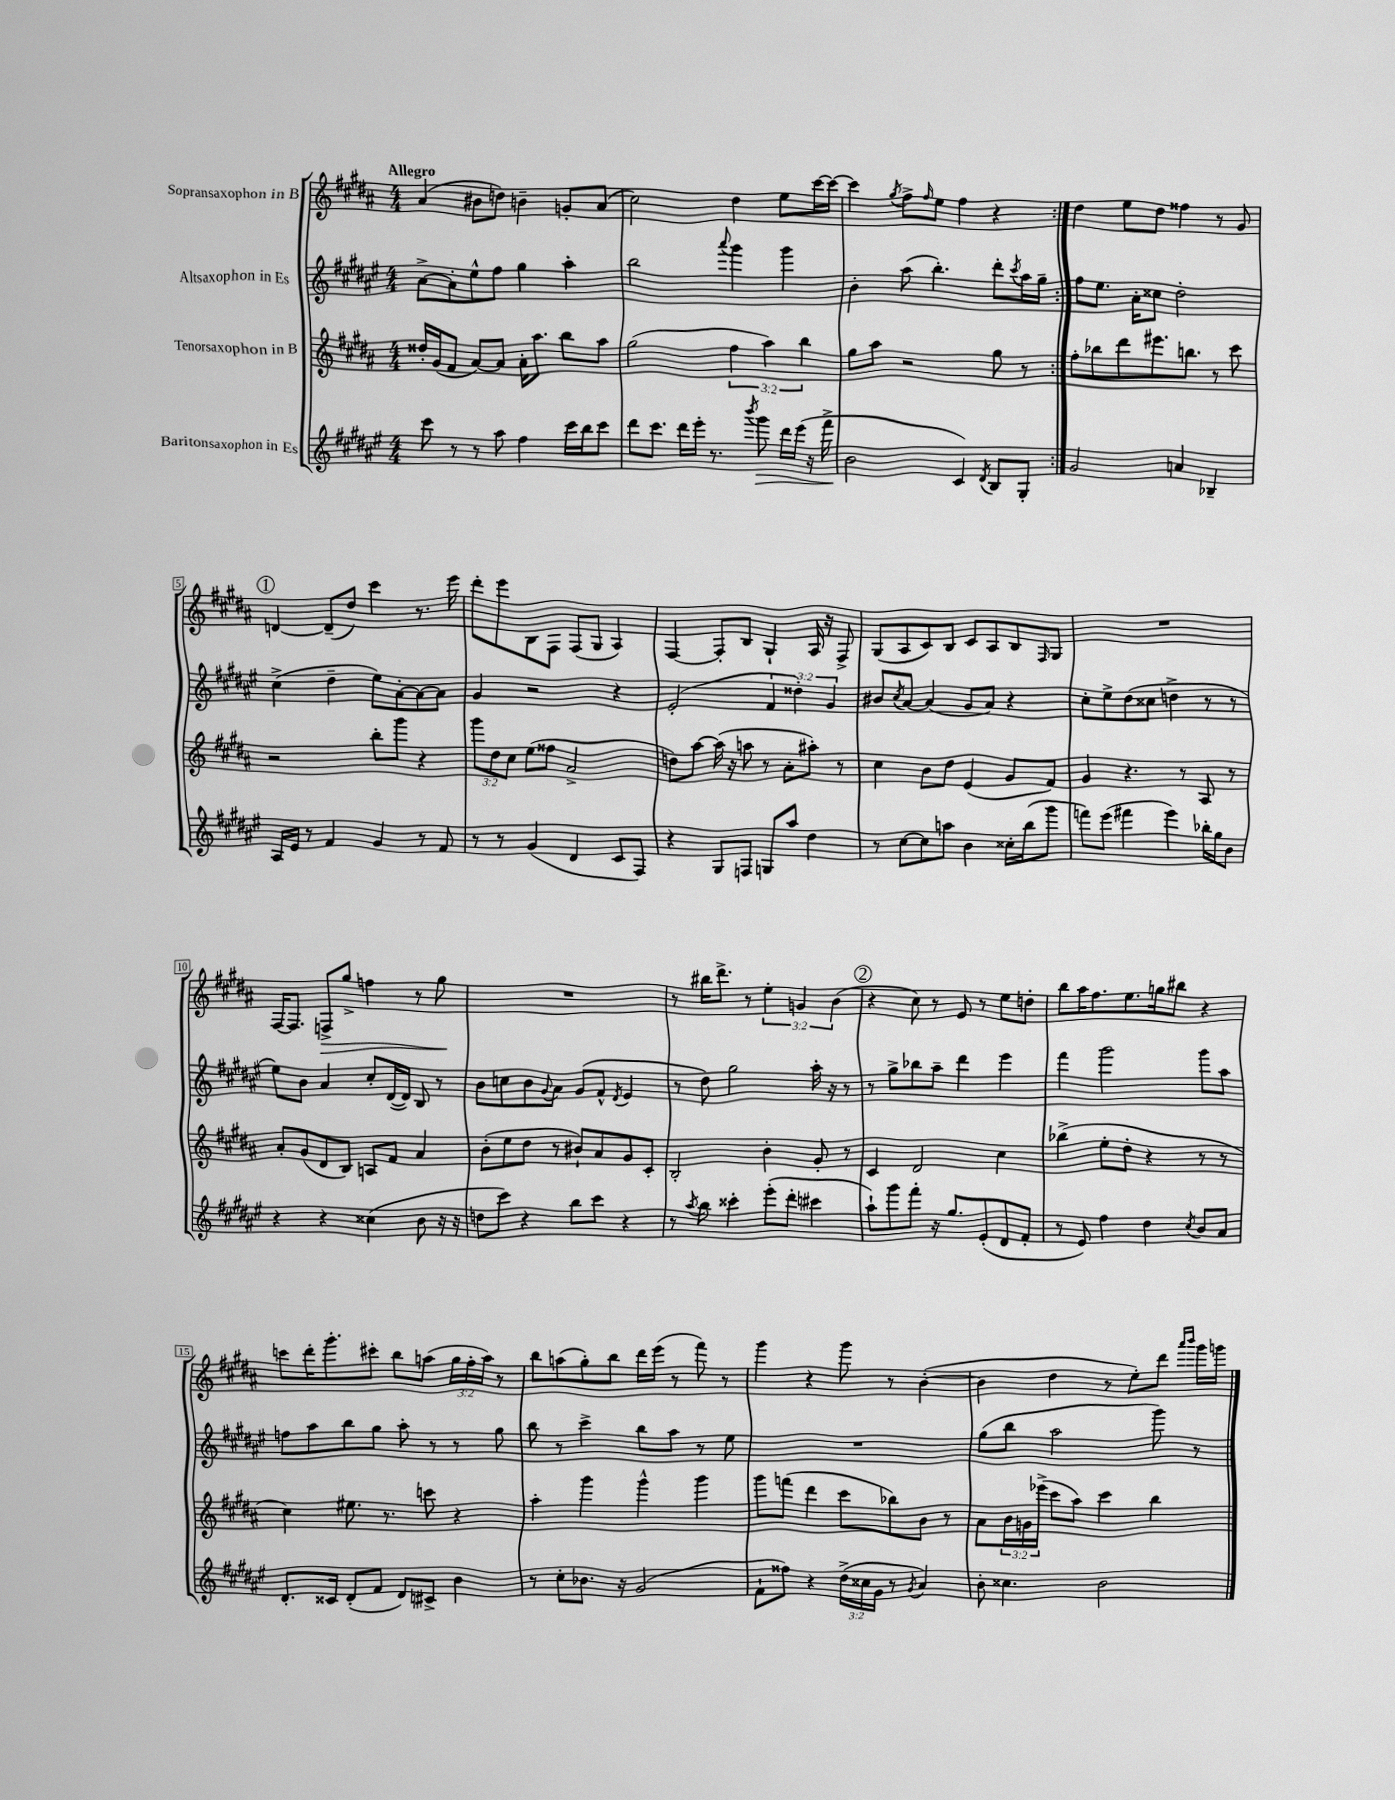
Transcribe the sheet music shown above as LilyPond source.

<<
\new StaffGroup <<
\new Staff = "s0" \with { instrumentName = "Sopransaxophon in B" } {
    \clef treble \key b \major \numericTimeSignature \time 4/4 \override Staff.TupletNumber.text = #tuplet-number::calc-fraction-text \tempo "Allegro"
    \repeat volta 2 { ais'4( bis'8 d''8) b'4-- g'8-. ais'8( |
    cis''2) dis''4 e''8 cis'''16~ cis'''16~ |
    cis'''4 \acciaccatura { gis''8 } fis''8-> \grace { fis''16 } e''8 fis''4 r4 | }
    dis''4 e''8 dis''8 fisis''4 r8 gis'8 |
    \mark \markup { \circle "1" } d'4~ d'8--( dis''8) cis'''4 r8. e'''16 |
    dis'''8-. e'''8 b8 fis8 fis8( gis8 ais4) |
    fis4~ fis8-. b8 gis4-! ais16 r16 fis8-> |
    gis8( ais8 cis'8) b8 cis'8 ais8 b8 \grace { fis16 } gis8 |
    R1 |
    fis16~ fis8. f8->\> gis''8-> f''4 r8 gis''8\! |
    R1 |
    r8 bis''16 dis'''8.-> r8 \tuplet 3/2 { e''4-. g'4 b'4( } |
    \mark \markup { \circle "2" } r4 cis''8) r8 e'8 r8 e''8 d''8-. |
    b''8 ais''16 fis''8. e''8. g''16 bis''8 r4 |
    c'''8 dis'''16-. gis'''8.-. cis'''8-. b''8 a''8( \tuplet 3/2 { gis''16 fis''16-. a''16) } r8 |
    b''8 a''8( gis''8-.) b''8 dis'''16 e'''16( r8 fis'''8) r8 |
    gis'''4 r4 gis'''8 r8 b'4~-.( |
    b'4 dis''4 r8 e''8-.) dis'''8 \grace { ais'''16 b'''16 } gis'''16 g'''16 \bar "|." |
}
\new Staff = "s1" \with { instrumentName = "Altsaxophon in Es" } {
    \clef treble \key fis \major \numericTimeSignature \time 4/4 \override Staff.TupletNumber.text = #tuplet-number::calc-fraction-text
    \repeat volta 2 { ais'8~-> ais'8-. eis''8-^ fis''8 gis''4 ais''4-. |
    b''2 \appoggiatura { ais'''8 } gis'''4 gis'''4 |
    b'4-. ais''8( b''4.-.) dis'''8-. \acciaccatura { cis'''8 } ais''16 gis''16-- | }
    fis''8 eis''8. ais'16-. cisis''8 dis''2-. |
    \mark \markup { \circle "1" } cis''4->( dis''4-- eis''8) ais'8~-. ais'8~ ais'8 |
    gis'4 r2 r4 |
    eis'2-.( \tuplet 3/2 { fis'4 disis''4-.) gis'4 } |
    bis'8 \acciaccatura { cis''8 } ais'8~ ais'4( gis'8 ais'8) r4 |
    cis''8-. eis''8-> dis''8( cisis''8 d''4-> r8 r8 |
    eis''8) b'8 ais'4 cis''8-. dis'16~( dis'16) b8 r8 |
    b'8 c''8 b'8 \appoggiatura { gis'8 } ais'8 gis'8( fis'8-^ \acciaccatura { dis'8 } eis'4 |
    r8 dis''8) gis''2 ais''16-. r16 r8 |
    \mark \markup { \circle "2" } r8 gis''8-> bes''8 ais''8-- dis'''4 eis'''4 |
    fis'''4 gis'''2 gis'''8 ais''8 |
    f''8 ais''8 b''8 gis''8 ais''8-. r8 r8 gis''8 |
    b''8 r8 cis'''4-> b''8 ais''8 r8 eis''8 |
    R1 |
    gis''8( b''8 ais''2 gis'''8) r8 \bar "|." |
}
\new Staff = "s2" \with { instrumentName = "Tenorsaxophon in B" } {
    \clef treble \key b \major \numericTimeSignature \time 4/4 \override Staff.TupletNumber.text = #tuplet-number::calc-fraction-text
    \repeat volta 2 { disis''16-. gis'16( fis'8 ais'8~) ais'8 ais'16-. ais''8. b''8 ais''8 |
    gis''2( \tuplet 3/2 { fis''4 ais''4) b''4 } |
    gis''8 ais''8 r2 gis''8 r8 | }
    fis''8-. bes''8 dis'''8 eis'''8. b''8. r8 cis'''8 |
    \mark \markup { \circle "1" } r2 b''8-. gis'''8 r4 |
    \tuplet 3/2 { gis'''8 dis''8 cis''8 } e''8( fisis''8 ais'2-> |
    d''8) ais''8~ ais''16( r16 a''8 r8 ais'8-. ais''8-.) r8 |
    cis''4 b'8 dis''8 e'4( gis'8 fis'8) |
    gis'4 r4. r8 ais8 r8 |
    ais'8-. gis'8( dis'8 b8) a8 fis'8 ais'4 |
    b'8-.( e''8 dis''8 r8 bis'8-!) ais'8 gis'8 cis'8-. |
    b2-. b'4-. gis'8-. r8 |
    \mark \markup { \circle "2" } cis'4 dis'2 cis''4 |
    bes''4->( e''8-. dis''8-. r4 r8 r8 |
    cis''4) eis''8. r8. c'''8 r4 |
    ais''4-. gis'''4 gis'''4-^ gis'''4 |
    gis'''8 f'''8( dis'''4 cis'''8 bes''8) b'8 r8 |
    ais'8 \tuplet 3/2 { b'16 g'16 ees'''16->( } cis'''8 ais''8) cis'''4 b''4 \bar "|." |
}
\new Staff = "s3" \with { instrumentName = "Baritonsaxophon in Es" } {
    \clef treble \key fis \major \numericTimeSignature \time 4/4 \override Staff.TupletNumber.text = #tuplet-number::calc-fraction-text
    \repeat volta 2 { cis'''8 r8 r8 ais''8 fis''4 cis'''16 b''16 cis'''8 |
    dis'''8 cis'''8. dis'''16 eis'''16-. r8. \acciaccatura { b'''8 } gis'''8\> dis'''16 eis'''16( r16 fis'''16-> |
    b'2\! cis'4) \acciaccatura { dis'8 } b8 gis8-. | }
    gis'2 a'4 bes4-- |
    \mark \markup { \circle "1" } ais16 eis'16 r8 fis'4 gis'4 r8 fis'8 |
    r8 r8 gis'4( dis'4 cis'8 fis8) |
    r4 gis8 f8 g8 ais''8 dis''4 |
    r8 cis''8~ cis''8 a''8 b'4 cisis''16-. b''16( gis'''8 |
    f'''8) eis'''8( fis'''4 eis'''4) bes''16-. gis''16 b'8 |
    r4 r4 cisis''4( b'8 r16 r16 |
    d''8 cis'''8) r4 b''8 cis'''8 r4 |
    r8 \acciaccatura { ais''8 } b''8 cisis'''4-. eis'''8-.( dis'''8-. cis'''4 |
    \mark \markup { \circle "2" } ais''8-!) gis'''8 fis'''8-. r16 gis''8. eis'8-.( dis'8 fis'8-. |
    r8 eis'8) fis''4 dis''4 \acciaccatura { cis''8 } b'8 ais'8 |
    dis'8.-. cisis'16 dis'8-.( fis'8 dis'8) cis'8-> b'4 |
    r8 cis''8-. bes'8. r16 gis'2( |
    fis'8-! fisis''8) r4 \tuplet 3/2 { dis''16->( cisis''16 gis'16 } r8 \acciaccatura { gis'8 } ais'4) |
    b'8-. cisis''4. b'2 \bar "|." |
}
>>
>>
\layout { \context { \Score \override BarNumber.stencil = #(make-stencil-boxer 0.1 0.3 ly:text-interface::print) } }
